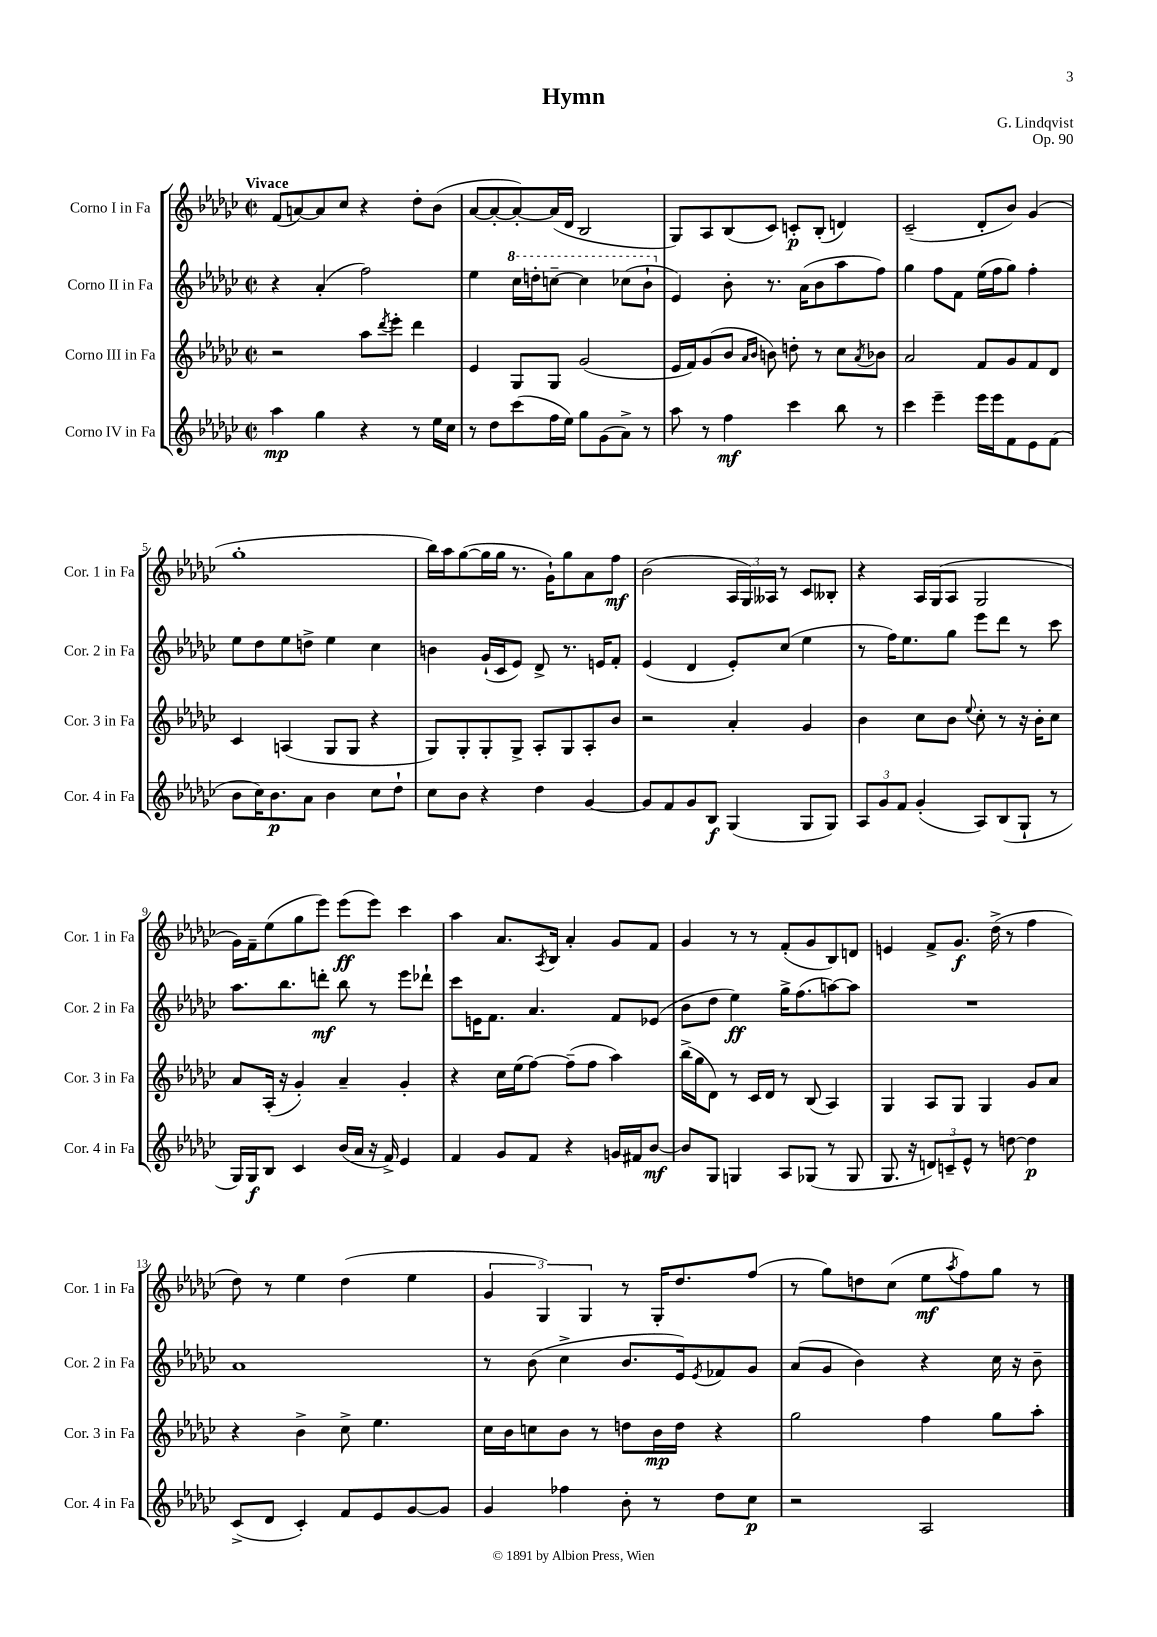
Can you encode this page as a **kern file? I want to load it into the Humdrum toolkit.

**kern	**kern	**kern	**kern
*staff4	*staff3	*staff2	*staff1
*clefG2	*clefG2	*clefG2	*clefG2
*k[b-e-a-d-g-c-]	*k[b-e-a-d-g-c-]	*k[b-e-a-d-g-c-]	*k[b-e-a-d-g-c-]
*M2/2	*M2/2	*M2/2	*M2/2
*met(c|)	*met(c|)	*met(c|)	*met(c|)
4aa-	2r	4r	(8f
.	.	.	[8a)
4gg-	.	(4a-'	8a]
.	.	.	8cc-
4r	8aa-	2ff)	4r
.	8qddd-	.	.
.	8eee-'	.	.
8r	4ddd-	.	8dd-'
16ee-	.	.	(8b-
16cc-	.	.	.
=	=	=	=
8r	4e-	4ee-	[8a-
8dd-	.	.	8a-'_
(8ccc-	8G-	16ccc-	8a-'_)
.	.	16ddd'	.
16ff	8G-	[8ccc~	(16a-]
16ee-)	.	.	16d-
8gg-	(2g-	4ccc]	2B-
(8g-	.	.	.
8a-^)	.	(8ccc-	.
8r	.	8bb-`	.
=	=	=	=
8aa-	16e-	4e-)	8G-)
.	16f)	.	.
8r	(8g-	.	8A-
4ff	8b-	8b-'	(8B-
.	16qqa-	.	.
.	16qqb-	.	.
.	8b)	8.r	8c-)
4ccc-	8dd'	.	8c'
.	.	(16a-	.
.	8r	8b-	(8B-'
8bb-	8cc-	8aa-	4d)
.	8qa-	.	.
8r	8b-	8ff)	.
=	=	=	=
4ccc-	2a-	4gg-	(2c-~
4eee-~	.	8ff	.
.	.	8f	.
16eee-	8f	(16ee-	8d-'
16eee-	.	16ff	.
8f	8g-	8gg-)	8b-)
8e-	8f	4ff'	(4g-
(8f	8d-	.	.
=	=	=	=
8b-	4c-	8ee-	1gg-'
16cc-)	.	8dd-	.
8.b-	.	.	.
.	(4A	8ee-	.
8a-	.	8dd^	.
4b-	8G-	4ee-	.
.	8G-	.	.
8cc-	4r	4cc-	.
8dd-`	.	.	.
=	=	=	=
8cc-	8G-)	4b	16bb-)
.	.	.	16aa-
8b-	8G-'	.	([8gg-
4r	8G-'	(16g-`	16gg-]
.	.	16c-	16gg-
.	8G-^	8e-)	8.r
4dd-	8A-'	8d-^	.
.	.	.	16g-`)
.	8G-	8.r	8gg-
[4g-	8A-'	.	8a-
.	.	16e	.
.	8b-	8f'	8ff
=	=	=	=
8g-]	2r	(4e-	(2b-
8f	.	.	.
8g-	.	4d-	.
8B-	.	.	.
(4G-	4a-'	8e-')	24A-
.	.	.	24G-)
.	.	.	24A--
.	.	(8cc-	8r
8G-	4g-	4ee-	8c-
8G-)	.	.	8B--'
=	=	=	=
12A-	4b-	8r	4r
12g-	.	.	.
.	.	16ff)	.
12f	.	.	.
.	.	8.ee-	.
(4g-'	8cc-	.	16A-
.	.	.	(16G-
.	8b-	8gg-	8A-
.	8qqee-	.	.
8A-)	8cc-'	8eee-	2G-
(8B-	8r	8ddd-	.
8G-`	16r	8r	.
.	16b-'	.	.
8r	8cc-	8ccc-	.
=	=	=	=
16G-)	8a-	8.aa-	16g-)
16G-	.	.	16f~
8B-	(16A-'	.	(8ee-
.	16r	8.bb-	.
4c-	4g-')	.	8gg-
.	.	8ddd'	8eee-)
(16b-	4a-~	8bb-	(8eee-
16a-	.	.	.
16r	.	8r	8eee-)
16f^)	.	.	.
4e-	4g-'	8eee-	4ccc-
.	.	8ddd-`	.
=	=	=	=
4f	4r	8ccc-	4aa-
.	.	16e	.
.	.	8.f	.
8g-	16cc-	.	8.a-
.	(16ee-	.	.
8f	[8ff)	4.a-	.
.	.	.	8qA-
.	.	.	16B-
4r	(8ff~]	.	4a-'
.	8ff	.	.
16g	4aa-)	8f	8g-
16f#	.	.	.
[8b-	.	(8e-	8f
=	=	=	=
8b-]	(16bb-^	8b-	4g-
.	16gg-	.	.
8G-	8d-)	8dd-	.
4G	8r	4ee-)	8r
.	16c-	.	8r
.	16d-	.	.
8A-	8r	16gg-^	(8f'
.	.	(8.ff	.
(8G-	(8B-	.	8g-
8r	4A-)	[8aa)	8B-)
8G-	.	8aa]	8d
=	=	=	=
8.G-	4G-	1r	4e
16r	.	.	.
12d)	8A-	.	8f^
12c~	.	.	.
.	8G-	.	8.g-
12e-^^	.	.	.
8r	4G-	.	.
.	.	.	(16dd-^
[8dd	.	.	8r
4dd]	8g-	.	4ff
.	8a-	.	.
=	=	=	=
(8c-^	4r	1a-	8dd-)
8d-	.	.	8r
4c-')	4b-^	.	4ee-
8f	8cc-^	.	(4dd-
8e-	4.ee-	.	.
[8g-	.	.	4ee-
8g-]	.	.	.
=	=	=	=
4g-	16cc-	8r	6g-
.	16b-	.	.
.	8cc	(8b-	.
.	.	.	6G-)
4ff-	8b-	4cc-^	.
.	.	.	6G-
.	8r	.	.
8b-'	8dd	8.b-	8r
8r	16b-	.	16G-'
.	16dd	16e-)	8.dd-
.	.	8qe-	.
8dd-	4r	8f-	.
8cc-	.	8g-	(8ff
=	=	=	=
2r	2gg-	(8a-	8r
.	.	8g-	8gg-)
.	.	4b-)	8dd
.	.	.	(8cc-
2A-	4ff	4r	8ee-
.	.	.	8qaa-
.	.	.	8ff)
.	8gg-	16cc-	8gg-
.	.	16r	.
.	8aa-'	8b-~	8r
==	==	==	==
*-	*-	*-	*-
